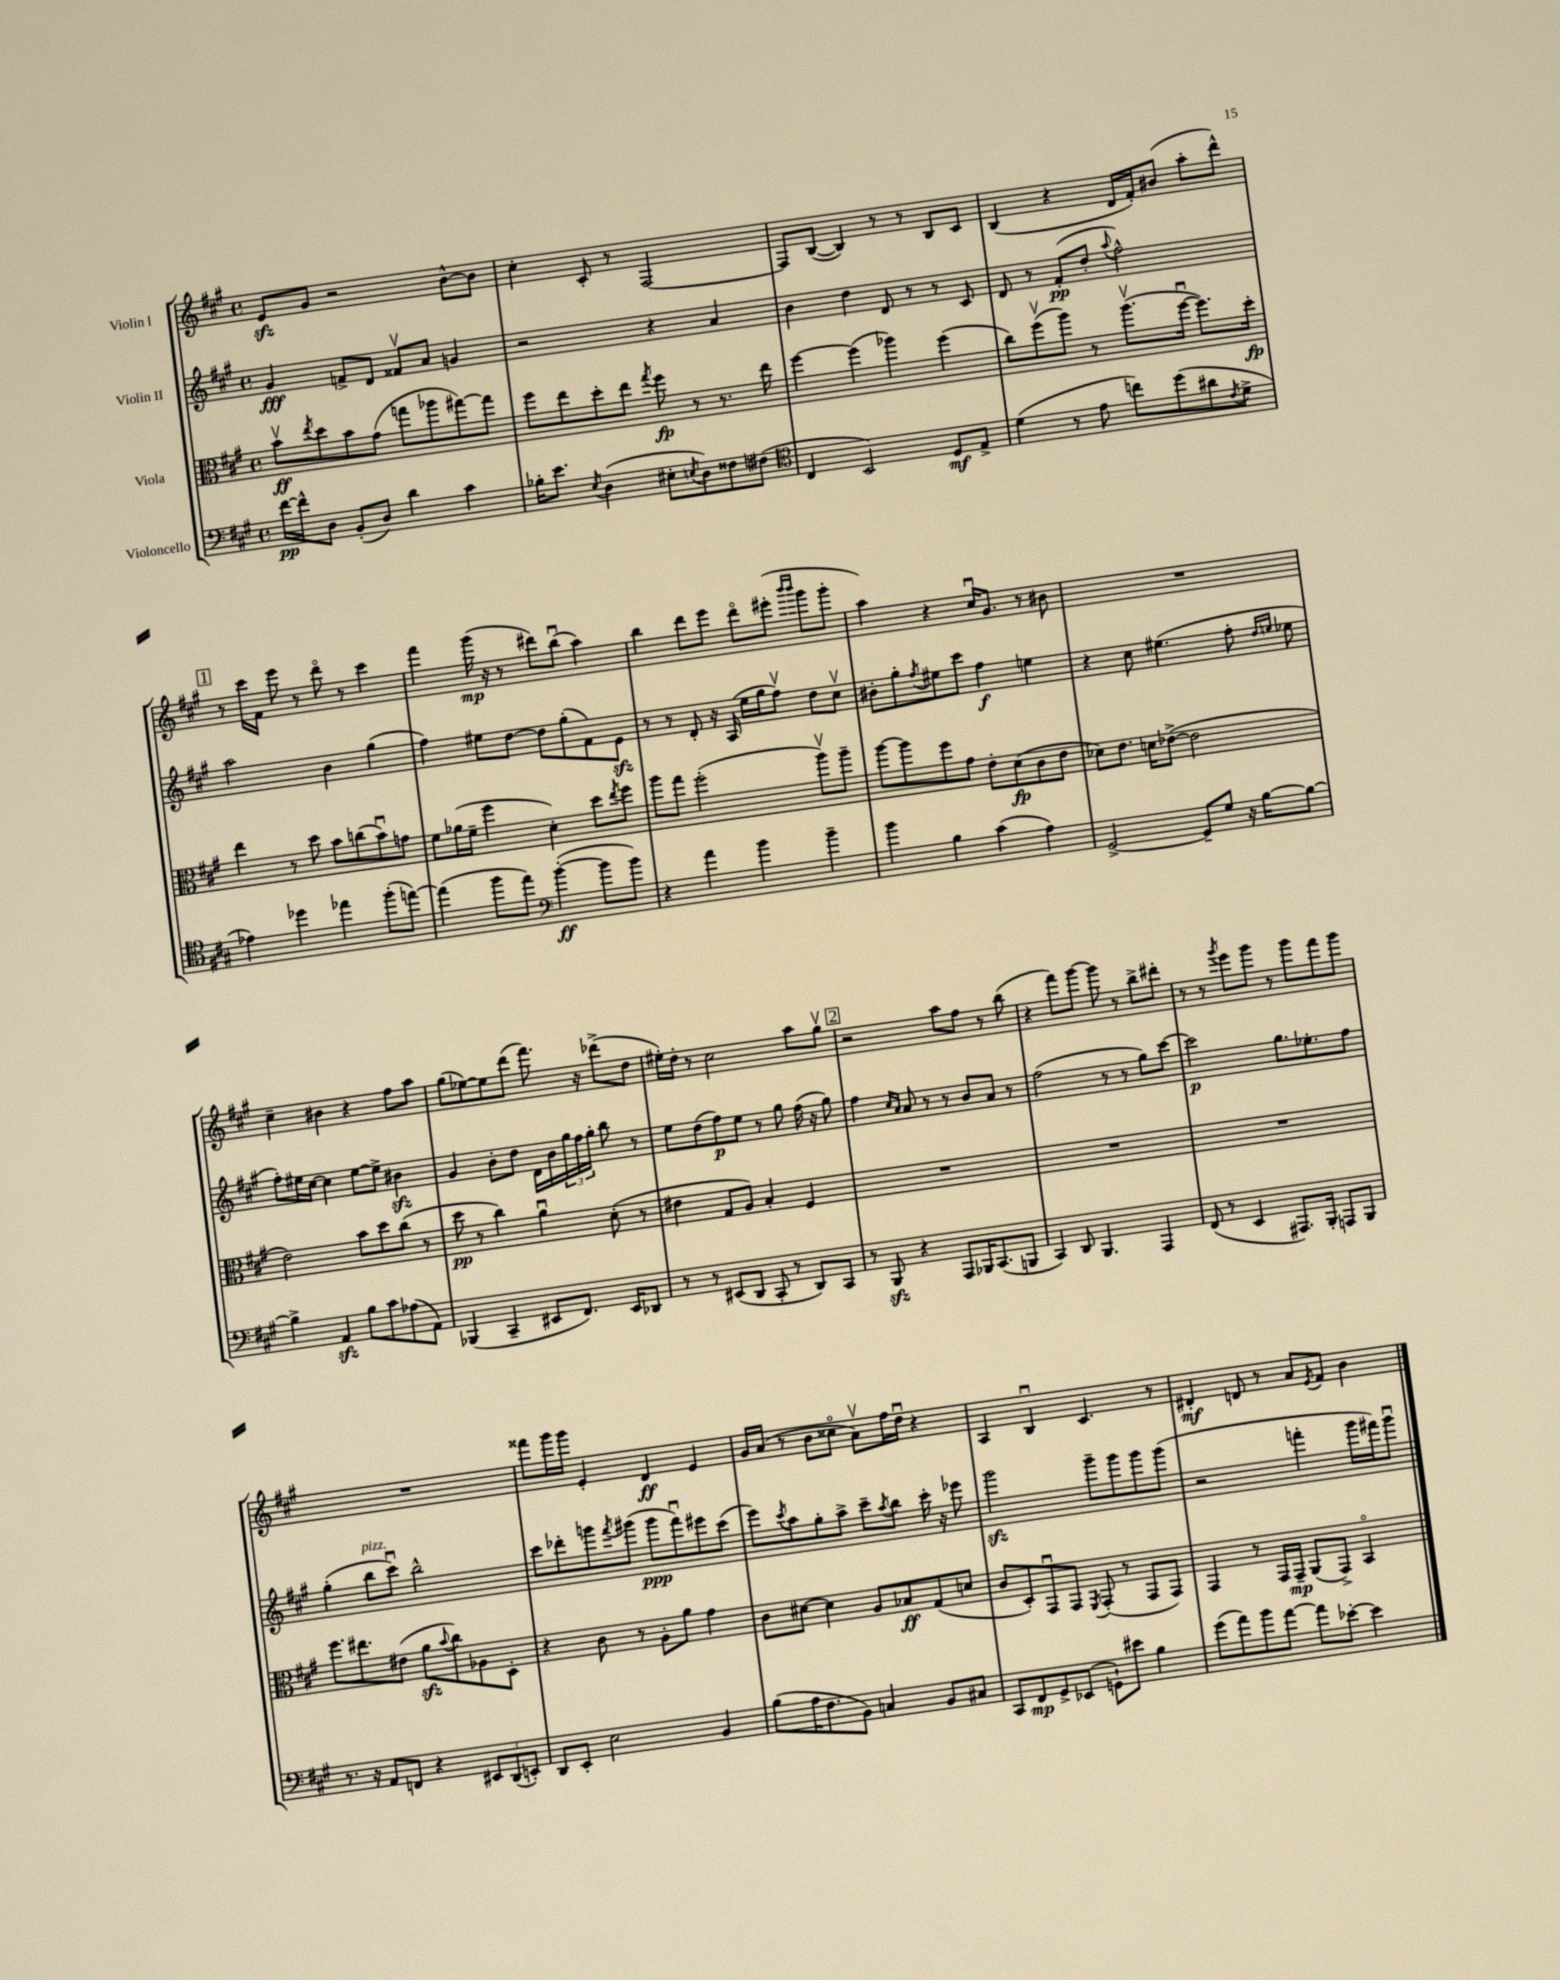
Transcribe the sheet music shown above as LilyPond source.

<<
\new StaffGroup <<
\new Staff = "s0" \with { instrumentName = "Violin I" } {
    \clef treble \key a \major \defaultTimeSignature \time 4/4
    e'8\sfz gis'8 r2 b'8~-^ b'8 |
    cis''4-. cis'8-. r8 fis2~ |
    fis8 b8~( b4) r8 r8 b8 cis'8 |
    b4( r4 d'16 fis'16-.) bis'8( a''8-. d'''8-^) |
    \mark \markup { \box "1" } r8 cis'''16 fis'16 e'''8 r8 d'''8\flageolet r8 cis'''4 |
    fis'''4 gis'''16\mp( r16 r8 dis'''8) b''8\downbow( a''4) |
    b''4 d'''8 e'''8 d'''8\flageolet eis'''8-.( \grace { b'''16 b'''16 } gis'''8 gis'''8-. |
    a''4) r4 cis''16\downbow gis'8. r8 bis'8 |
    R1 |
    cis''4-- bis'4 r4 fis''8 a''8 |
    gis''8( ees''8~) ees''8 d'''8( fis'''8.) r16 des'''8->( d''8 |
    eis''16-.) d''16-. r8 cis''2 a''8 gis''8\upbow |
    \mark \markup { \box "2" } r2 a''8 fis''8 r8 b''8( |
    r4 fis'''8) gis'''8~ gis'''8 r8 b''8-> dis'''8-. |
    r8 r8 \acciaccatura { gis'''8 } e'''8 gis'''8 r8 gis'''8 fis'''8 gis'''8 |
    R1 |
    fisis'''8 gis'''16 gis'''16 e'4-. d'4\ff e'4 |
    gis'16 a'16( r8 b'8 cisis''8\flageolet a'8\upbow) fis''16 d''16\downbow r4 |
    a4 b4\downbow cis'4. r8 |
    dis'4-.\mf d'8 r8 a'8 \acciaccatura { e'8 } fis'8 b'4 \bar "|." |
}
\new Staff = "s1" \with { instrumentName = "Violin II" } {
    \clef treble \key a \major \defaultTimeSignature \time 4/4
    gis'4\fff f'8-> d'8 fisis'8\upbow a'8 g'4 |
    r2 r4 a'4 |
    b'4 d''4 d'8 r8 r8 cis'8 |
    d'8 r8 fis'8-.\pp( d''8-. \appoggiatura { a''8 } fis''2-^) |
    \mark \markup { \box "1" } a''2 b'4 gis''4( |
    fis''4) eis''8 d''8~ d''8 gis''8-.( fis'8) e'8\sfz |
    r8 r8 d'8-. r16 a16( e''16 gis''16 fis''8\upbow) d''8 cis''8\upbow |
    bis'8-. gis''8-. \acciaccatura { fis''8 } eis''8 cis'''8 fis''4\f e''4 |
    r4 cis''8 eis''4.( fis''8-. \grace { d''16 e''16 } ees''8 |
    fis''8-.) eis''16 cis''16~ cis''4 eis''8~ eis''8-> bis'4\sfz |
    gis'4 b'8-. d''8 d'16 b'16 \tuplet 3/2 { gis''16 fis''16 gis''16-. } b''8 r8 |
    e''8 d''8( fis''8\p) e''8 r8 gis''8 fis''16( r16 gis''8) |
    \mark \markup { \box "2" } fis''4 \grace { cis''16 a'16 } a'8 r8 r8 b'8 a'8 r8 |
    fis''2( r8 r8 gis''8) cis'''8~ |
    cis'''2\p gis''8. ees''8.-. fis''8 |
    gis''4-.( b''8^\markup { \italic "pizz." } cis'''8\downbow) b''2-^ |
    cis'''8 des'''8-. g'''8 \acciaccatura { fis'''8 } gis'''8( gis'''8\ppp fis'''8\downbow) eis'''8 cis'''8( |
    e'''8) \acciaccatura { cis'''8 } a''8 gis''8-. a''8-> cis'''8-- \acciaccatura { a''8 } b''8 cis'''16-. r16 ees'''8 |
    gis'''2\sfz gis'''8-- gis'''8 gis'''8 gis'''8( |
    r2 f'''4-. gis'''16 fis'''16) gis'''8\downbow \bar "|." |
}
\new Staff = "s2" \with { instrumentName = "Viola" } {
    \clef alto \key a \major \defaultTimeSignature \time 4/4
    b'8\upbow\ff \acciaccatura { e''8 } d''8 b'8 gis'8( g''8 aes''8 gis''8~) gis''8 |
    fis''8 e''8 d''8-. e''8 \acciaccatura { gis''8 } fis''8\fp r8 r8. e''16 |
    fis''4~ fis''4( aes''4) fis''4( |
    cis''8) fis''8\upbow( a''8) r8 a''8.\upbow( fis''16~\downbow fis''8.) d''16-.\fp |
    \mark \markup { \box "1" } e''4 r8 d''8 b'8 c''8( b'8\downbow) g'8 |
    fis'8 aes'16( fis'16-- fis''4 d'4-.) d''8 \acciaccatura { e''8 } fis''8 |
    a''8 gis''8 fis''2-.( a''8\upbow) a''8-- |
    a''8~ a''8 fis''8 gis'8 e'8-. d'8\fp( cis'8 e'8 |
    des'8) e'8. d'16 ees'8~->( ees'2 |
    e'2) b'8 d''8 cis''8( r8 |
    d''8\pp r8 cis''4) a'4\downbow d'8-.( r8 |
    eis'4 gis8 a8) b4-. fis4 |
    \mark \markup { \box "2" } R1 |
    R1 |
    R1 |
    fis''8. eis''8. eis'8( a'8\sfz \appoggiatura { b'8 } cis''8) aes8 d8-. |
    r4 cis'8 r8 a8-. a'8 gis'4 |
    cis'8 dis'8~ dis'4 a8 bes8\ff gis8( d'8 |
    cis'8 d8-.) gis,8\downbow gis,8 \acciaccatura { fis,8 } gis,8-.( r8 gis,8 gis,8) |
    gis,4 r8 gis,16 gis,16--\mp a,8( gis,8->) b,4\flageolet \bar "|." |
}
\new Staff = "s3" \with { instrumentName = "Violoncello" } {
    \clef bass \key a \major \defaultTimeSignature \time 4/4
    fis'16~\pp fis'16-^ d8 b,8-.( d8) d'4 cis'4 |
    bes16-. e'8. \acciaccatura { e8 } d4( eis8-. \acciaccatura { e8 } d8) fisis8 fis8( |
    \clef tenor cis4 b,2) d8\mf e8-> |
    d'4( r8 e'8 c''8) d''8( ais'8 \acciaccatura { cis'8 } d'8-> |
    \mark \markup { \box "1" } ees'4) des''4 ees''4 fis''8-.( e''8~) |
    e''4( fis''8 e''8) \clef bass b'4~-.\ff( b'8 b'8) |
    r4 a'4 b'4 b'4-- |
    b'4 b4 cis'4( a4) |
    gis,2~-> gis,8-- gis8 r16 b16~ b8~ |
    b4-> a,4\sfz b8 cis'8 aes8( a,8) |
    bes,,4( cis,4-- eis,8 fis,8.) eis,16 des,8 |
    r8 r8 eis,8( d,8 cis,8-. r8 d,8) cis,8 |
    \mark \markup { \box "2" } r8 b,,8\sfz r4 a,,8 bes,,16 cis,8.( b,,8 |
    cis,4) d,8 b,,4. a,,4 |
    fis,8( r8 e,4 ais,,8.) b,,16-. a,,8 b,,8 |
    r8. r16 a,8 f,8 r4 \tuplet 3/2 { eis,8 d,8( e,8-.) } |
    d,8 e,8-. e2 b,4 |
    b8( a16 fis8. b,8) c4 b,8 cis8 |
    cis,8 fis,8\mp gis,8-> ees,8( g,8-!) eis'8 b4 |
    gis'8( a'8) b'8 a'8~ a'8 ees'8~-. ees'4 \bar "|." |
}
>>
>>
\layout { \context { \Score \remove "Bar_number_engraver" } }
